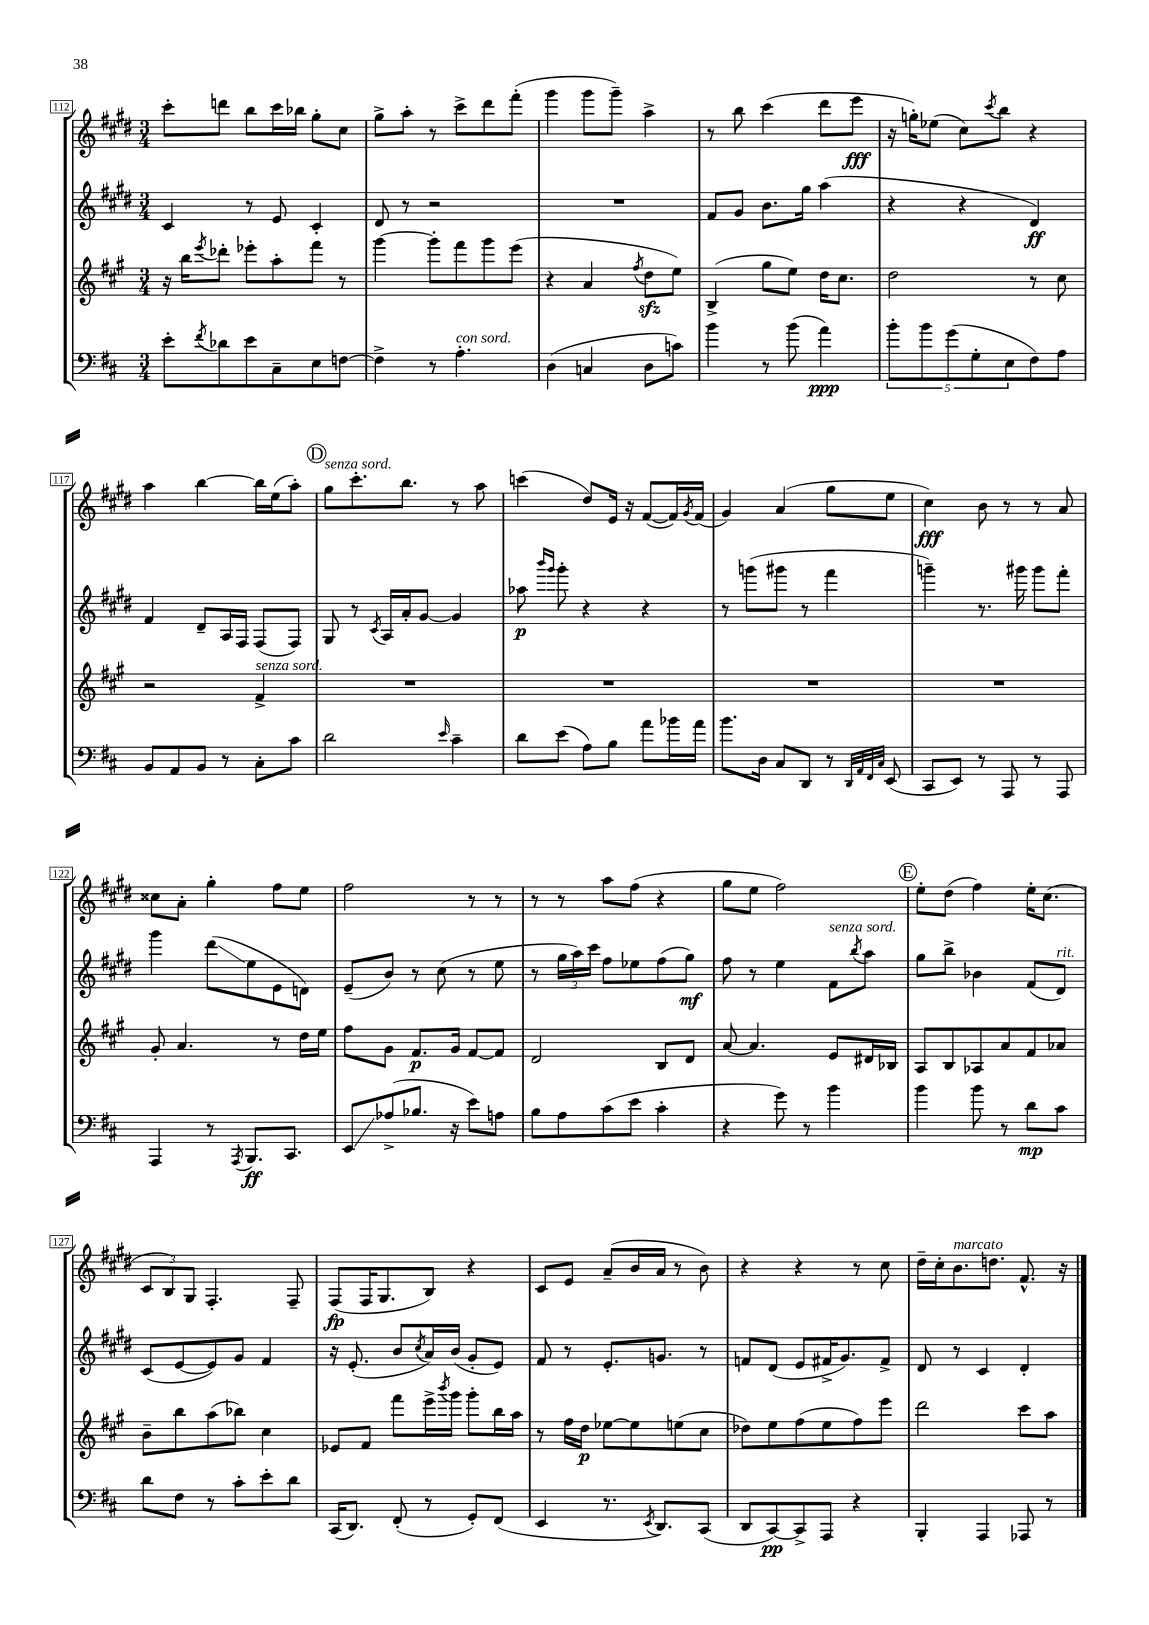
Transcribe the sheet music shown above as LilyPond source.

<<
\new StaffGroup <<
\new Staff = "s0" {
    \clef treble \key e \major \numericTimeSignature \time 3/4
    cis'''8-. d'''8 b''8 cis'''16 bes''16 gis''8-. cis''8 |
    gis''8-> a''8-. r8 cis'''8-> dis'''8 fis'''8-.( |
    gis'''4 gis'''8 gis'''8--) a''4-> |
    r8 b''8 cis'''4( dis'''8 e'''8\fff |
    r16 g''16-.) ees''8( cis''8) \acciaccatura { cis'''8 } b''8 r4 |
    a''4 b''4~ b''16 e''16( a''8-.) |
    \mark \markup { \circle "D" } gis''8^\markup { \italic "senza sord." } cis'''8.-. b''8. r8 a''8 |
    c'''4( dis''8) e'16 r16 fis'8~( fis'16) \acciaccatura { gis'8 } fis'16( |
    gis'4) a'4( gis''8 e''8 |
    cis''4\fff) b'8 r8 r8 a'8 |
    cisis''8 a'8-. gis''4-. fis''8 e''8 |
    fis''2 r8 r8 |
    r8 r8 a''8 fis''8( r4 |
    gis''8 e''8 fis''2) |
    \mark \markup { \circle "E" } e''8-. dis''8( fis''4) e''16-. cis''8.( |
    \tuplet 3/2 { cis'8 b8) gis8 } fis4.-. fis8-- |
    fis8\fp( fis16 gis8. b8) r4 |
    cis'8 e'8 a'8--( b'16 a'16 r8 b'8) |
    r4 r4 r8 cis''8 |
    dis''16-- cis''16-. b'8.^\markup { \italic "marcato" } d''8. fis'8.-^ r16 \bar "|." |
}
\new Staff = "s1" {
    \clef treble \key e \major \numericTimeSignature \time 3/4
    cis'4 r8 e'8 cis'4-. |
    dis'8 r8 r2 |
    R2. |
    fis'8 gis'8 b'8. gis''16 a''4( |
    r4 r4 dis'4\ff) |
    fis'4 dis'8-- a16 fis16 fis8( fis8) |
    \mark \markup { \circle "D" } gis8 r8 \acciaccatura { cis'8 } a16 a'16-. gis'8~ gis'4 |
    aes''8\p \grace { b'''16 gis'''16 } gis'''8-. r4 r4 |
    r8 g'''8( gis'''8 r8 fis'''4 |
    g'''4--) r8. gis'''16 gis'''8 fis'''8-. |
    gis'''4 dis'''8\glissando( e''8 e'8 d'8) |
    e'8--( b'8) r8 cis''8( r8 e''8 |
    r8 \tuplet 3/2 { gis''16 a''16) cis'''16 } fis''8 ees''8 fis''8( gis''8\mf) |
    fis''8 r8 e''4 fis'8^\markup { \italic "senza sord." } \acciaccatura { b''8 } a''8 |
    \mark \markup { \circle "E" } gis''8 b''8-> bes'4 fis'8( dis'8^\markup { \italic "rit." }) |
    cis'8( e'8~ e'8) gis'8 fis'4 |
    r16 e'8.-.( b'8 \acciaccatura { cis''8 } a'16) b'16( gis'8-. e'8) |
    fis'8 r8 e'8.-. g'8. r8 |
    f'8 dis'8( e'8 fis'16-> gis'8.) fis'8-> |
    dis'8 r8 cis'4 dis'4-. \bar "|." |
}
\new Staff = "s2" {
    \clef treble \key a \major \numericTimeSignature \time 3/4
    r16 b''16 \acciaccatura { e'''8 } des'''8-. ees'''8-. a''8-. fis'''8 r8 |
    gis'''4~ gis'''8-. fis'''8 gis'''8 e'''8( |
    r4 a'4 \acciaccatura { fis''8 } d''8\sfz e''8) |
    b4->( gis''8 e''8) d''16 cis''8. |
    d''2 r8 cis''8 |
    r2 fis'4->^\markup { \italic "senza sord." } |
    \mark \markup { \circle "D" } R2. |
    R2. |
    R2. |
    R2. |
    gis'8-. a'4. r8 d''16 e''16 |
    fis''8 gis'8 fis'8.\p gis'16 fis'8~ fis'8 |
    d'2 b8 d'8 |
    a'8~ a'4. e'8 dis'16 bes16 |
    \mark \markup { \circle "E" } a8 b8 aes8 a'8 fis'8 aes'8 |
    b'8-- b''8 a''8( bes''8) cis''4 |
    ees'8 fis'8 fis'''8 e'''16-> \acciaccatura { b'''8 } gis'''16 gis'''8-. b''16 a''16 |
    r8 fis''16 d''16\p ees''8~ ees''8 e''8( cis''8 |
    des''8) e''8 fis''8( e''8 fis''8) e'''8 |
    d'''2 cis'''8 a''8 \bar "|." |
}
\new Staff = "s3" {
    \clef bass \key d \major \numericTimeSignature \time 3/4
    e'8-. \acciaccatura { fis'8 } des'8 e'8 cis8-- e8 f8~ |
    f4-> r8 a4.-.^\markup { \italic "con sord." } |
    d4( c4 d8 c'8) |
    b'4 r8 b'8( a'4\ppp) |
    \tuplet 5/4 { b'8-. b'8 g'8( g8-. e8 } fis8) a8 |
    b,8 a,8 b,8 r8 cis8-. cis'8 |
    \mark \markup { \circle "D" } d'2 \grace { e'16 } cis'4-- |
    d'8 e'8( a8) b8 a'8 bes'16 a'16 |
    b'8. d16 cis8 d,8 r8 \grace { d,32 a,32 fis,32 cis32 } e,8( |
    cis,8 e,8) r8 a,,8 r8 a,,8 |
    a,,4 r8 \acciaccatura { a,,8 } b,,8.\ff cis,8. |
    e,8\glissando aes8->( bes8. r16 e'8) a8 |
    b8 a8 cis'8( e'8 cis'4-. |
    r4 g'8) r8 b'4 |
    \mark \markup { \circle "E" } b'4 b'8 r8 d'8\mp cis'8 |
    d'8 fis8 r8 cis'8-. e'8-. d'8 |
    cis,16( d,8.) fis,8-.( r8 g,8-.) fis,8( |
    e,4 r8. \acciaccatura { e,8 } d,8.) cis,8( |
    d,8 cis,8~\pp) cis,8-> a,,8 r4 |
    b,,4-. a,,4 aes,,8 r8 \bar "|." |
}
>>
>>
\layout { \context { \Score currentBarNumber = #112 \override BarNumber.stencil = #(make-stencil-boxer 0.1 0.3 ly:text-interface::print) } }
